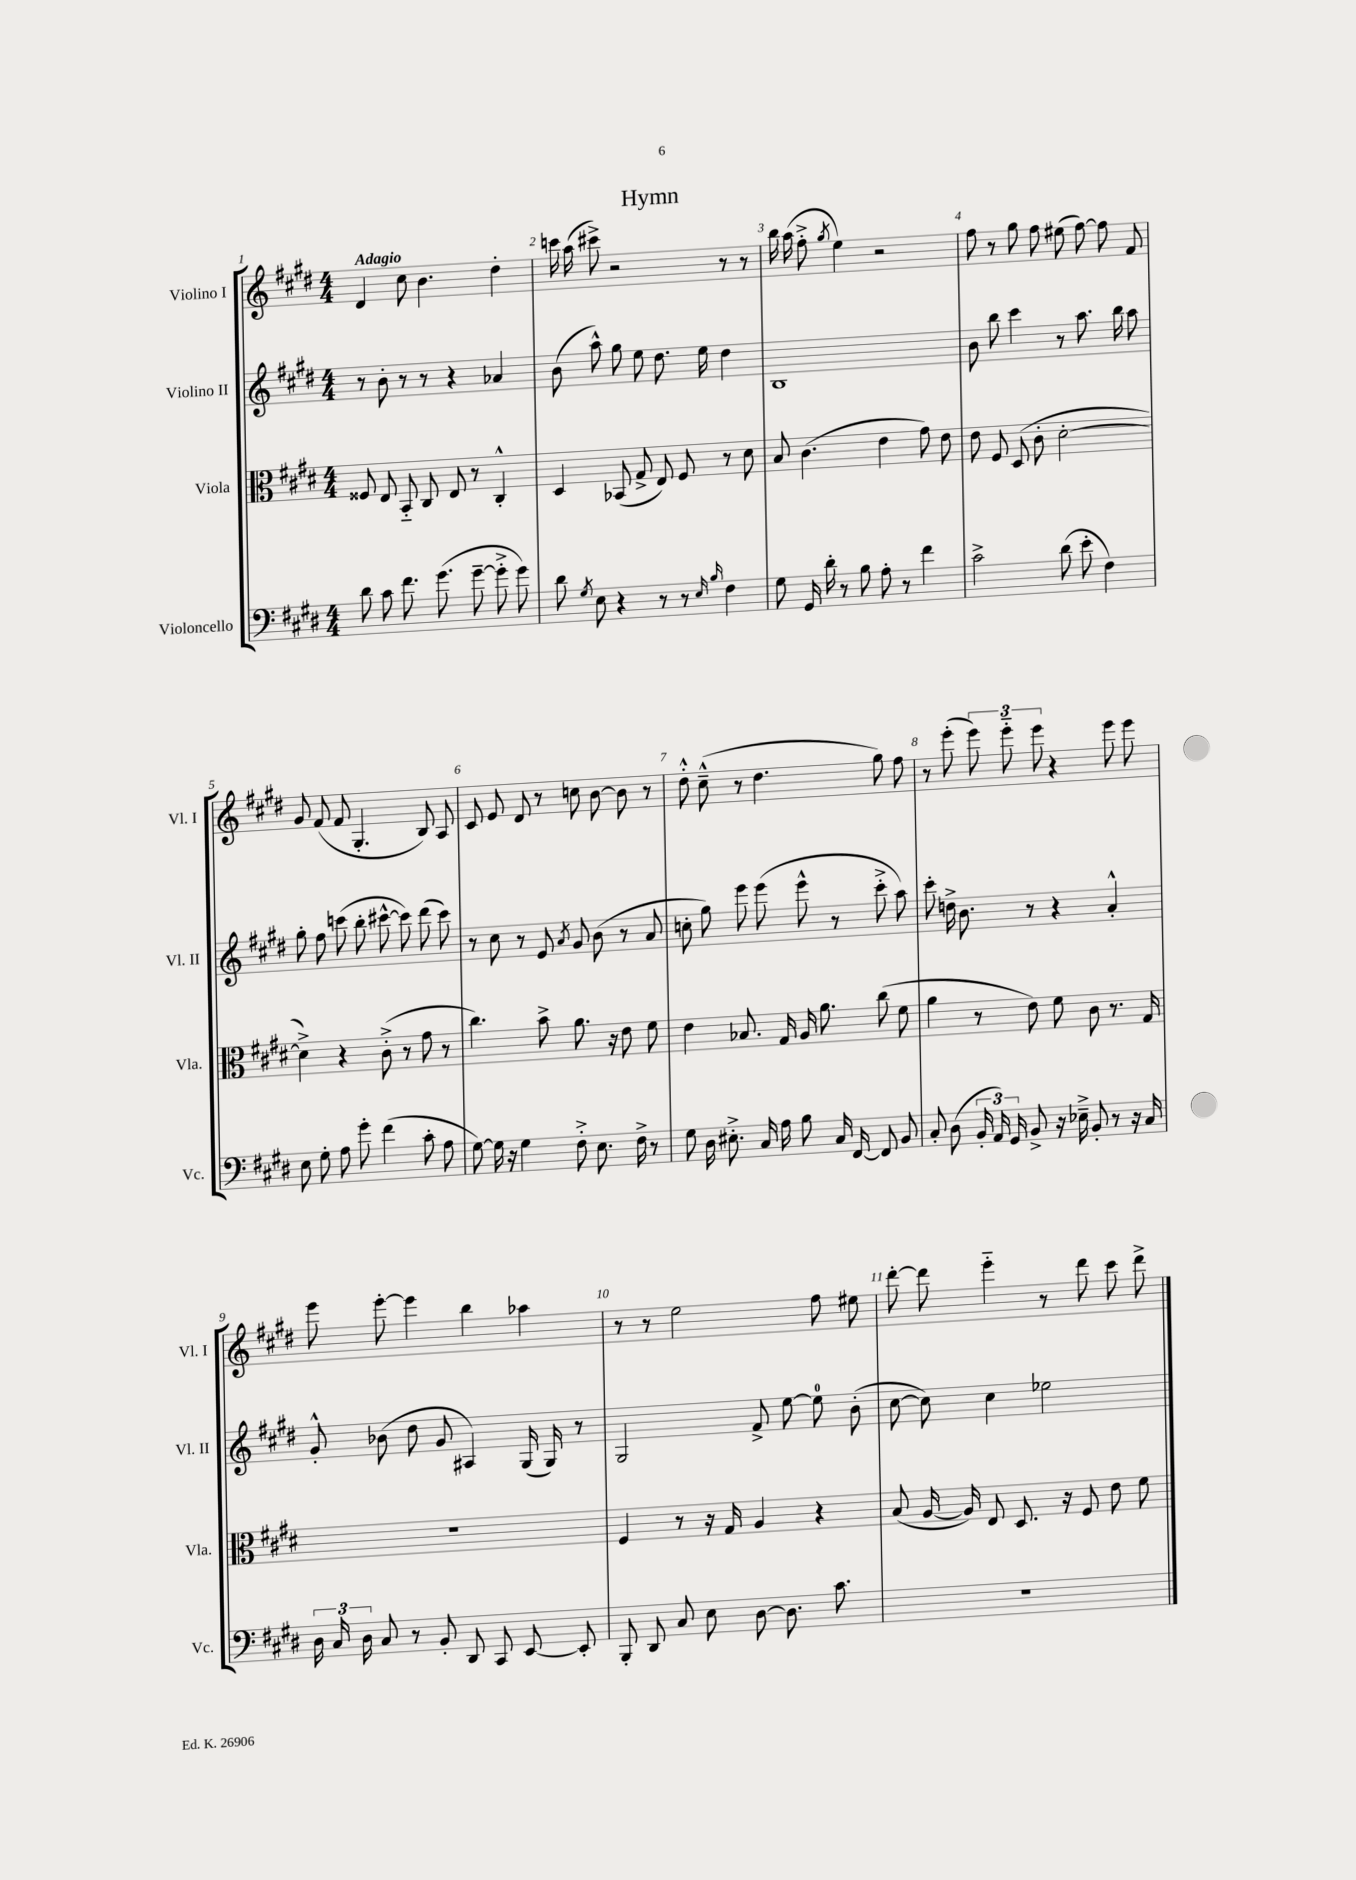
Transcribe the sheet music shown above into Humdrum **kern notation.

**kern	**kern	**kern	**kern
*staff4	*staff3	*staff2	*staff1
*clefF4	*clefC3	*clefG2	*clefG2
*k[f#c#g#d#]	*k[f#c#g#d#]	*k[f#c#g#d#]	*k[f#c#g#d#]
*M4/4	*M4/4	*M4/4	*M4/4
8d#	8F##	8r	4d#
8c#	8E	8b'	.
8.f#	8BB'~	8r	8cc#
.	8C#	8r	4.b
(8.g#	.	.	.
.	8E	4r	.
[8g#~	8r	.	.
8g#'^]	4C#'^^	4a-	4dd#'
8g#)	.	.	.
=	=	=	=
8d#	4D#	(8b	16ccc
.	.	.	(16aa
8qG#	.	.	.
8E	.	8aa^^)	8ccc#^)
4r	(8BB-	8gg#	2r
.	8G#^	8ee	.
8r	8E)	8.dd#	.
8r	8F#	.	.
.	.	16ee	.
16qqE	.	.	.
16qqB	.	.	.
4F#	8r	4dd#	8r
.	8d#	.	8r
=	=	=	=
8G#	8B	1B	16bb
.	.	.	(16aa
16GG#	(4.c#	.	8ff#'^
16d#'	.	.	.
.	.	.	8qgg#
8r	.	.	4ee)
8B	.	.	.
8A'	4e	.	2r
8r	.	.	.
4f#	8g#)	.	.
.	8e	.	.
=	=	=	=
2c#^	8e	8b	8ff#
.	8F#	8bb	8r
.	(8D#	4ccc#	8gg#
.	8c#'	.	8ff#
(8d#	[2d#'	8r	(8ee#
8e'	.	8.aa	[8ff#)
4F#)	.	.	8ff#]
.	.	16bb	.
.	.	8aa	8f#
=	=	=	=
8E	4d#^])	8gg#'	8g#
8G#'	.	8ff#	(8f#
8A	4r	(8ccc	8f#
8g#'	.	8bb'	4.G#'
(4f#	(8c#'^	[8ccc#^^	.
.	8r	8ccc#])	.
8c#'	8g#	(8ddd#	8B)
8A	8r	8ccc#)	8A
=	=	=	=
[8G#)	4.cc#)	8r	8c#
16G#]	.	8cc#	8e
16r	.	.	.
4G#	.	8r	8d#
.	8b^	8e	8r
.	.	8qa	.
8F#'^	8.a	8g#	8cc
8.E	.	(8b	[8b
.	16r	.	.
.	8e	8r	8b]
16F#^	.	.	.
8r	8f#	8a	8r
=	=	=	=
8G#	4e	8cc'	8dd#'^^
16D#	.	8gg#)	(8cc#~^^
8.E#'^	.	.	.
.	8.B-	8eee	8r
16C#	.	(8eee	4.dd#
16A	16G#	.	.
8B	16A	8eee^^	.
.	8.a	.	.
16C#	.	8r	.
[16FF#	.	.	.
8FF#]	(8cc#	8ccc#'^	8gg#)
8BB	8f#	8aa)	8ff#
=	=	=	=
8C#'	4a	8ccc#'	8r
(8D#	.	16dd^	(8eee'
.	.	8.b	.
24BB'	8r	.	12eee)
24AA)	.	.	.
24GG#	.	.	12eee'~
8BB^	8e)	8r	.
.	.	.	12eee
16r	8f#	4r	4r
16E-~^	.	.	.
8BB'	8c#	.	.
8r	8.r	4a'^^	8eee
16r	.	.	8eee
16C#	16G#	.	.
=	=	=	=
24D#	1r	8g#'^^	8eee
24C#	.	.	.
24D#	.	.	.
8C#	.	(8b-	[8eee'
8r	.	8dd#	4eee]
8BB'	.	8g#	.
8DD#	.	4A#)	4bb
8CC#	.	.	.
[8EE	.	(16G#	4aa-
.	.	16G#)	.
8EE']	.	8r	.
=	=	=	=
8BBB'	4F#	2G#	8r
8DD#	.	.	8r
8C#	8r	.	2ee
8E	16r	.	.
.	16G#	.	.
[8D#	4A	8f#^	.
8.D#]	.	[8ee	.
.	4r	8ee]	8ff#
8.c#	.	.	.
.	.	(8b'	8ee#
=	=	=	=
1r	(8B	[8cc#	[8ddd#'
.	[16A	8cc#])	8ddd#]
.	16A])	.	.
.	8E	4cc#	4eee'~
.	8.D#	.	.
.	.	2ee-	8r
.	16r	.	.
.	8F#	.	8ddd#
.	8e	.	8ccc#
.	8f#	.	8ddd#^
==	==	==	==
*-	*-	*-	*-
